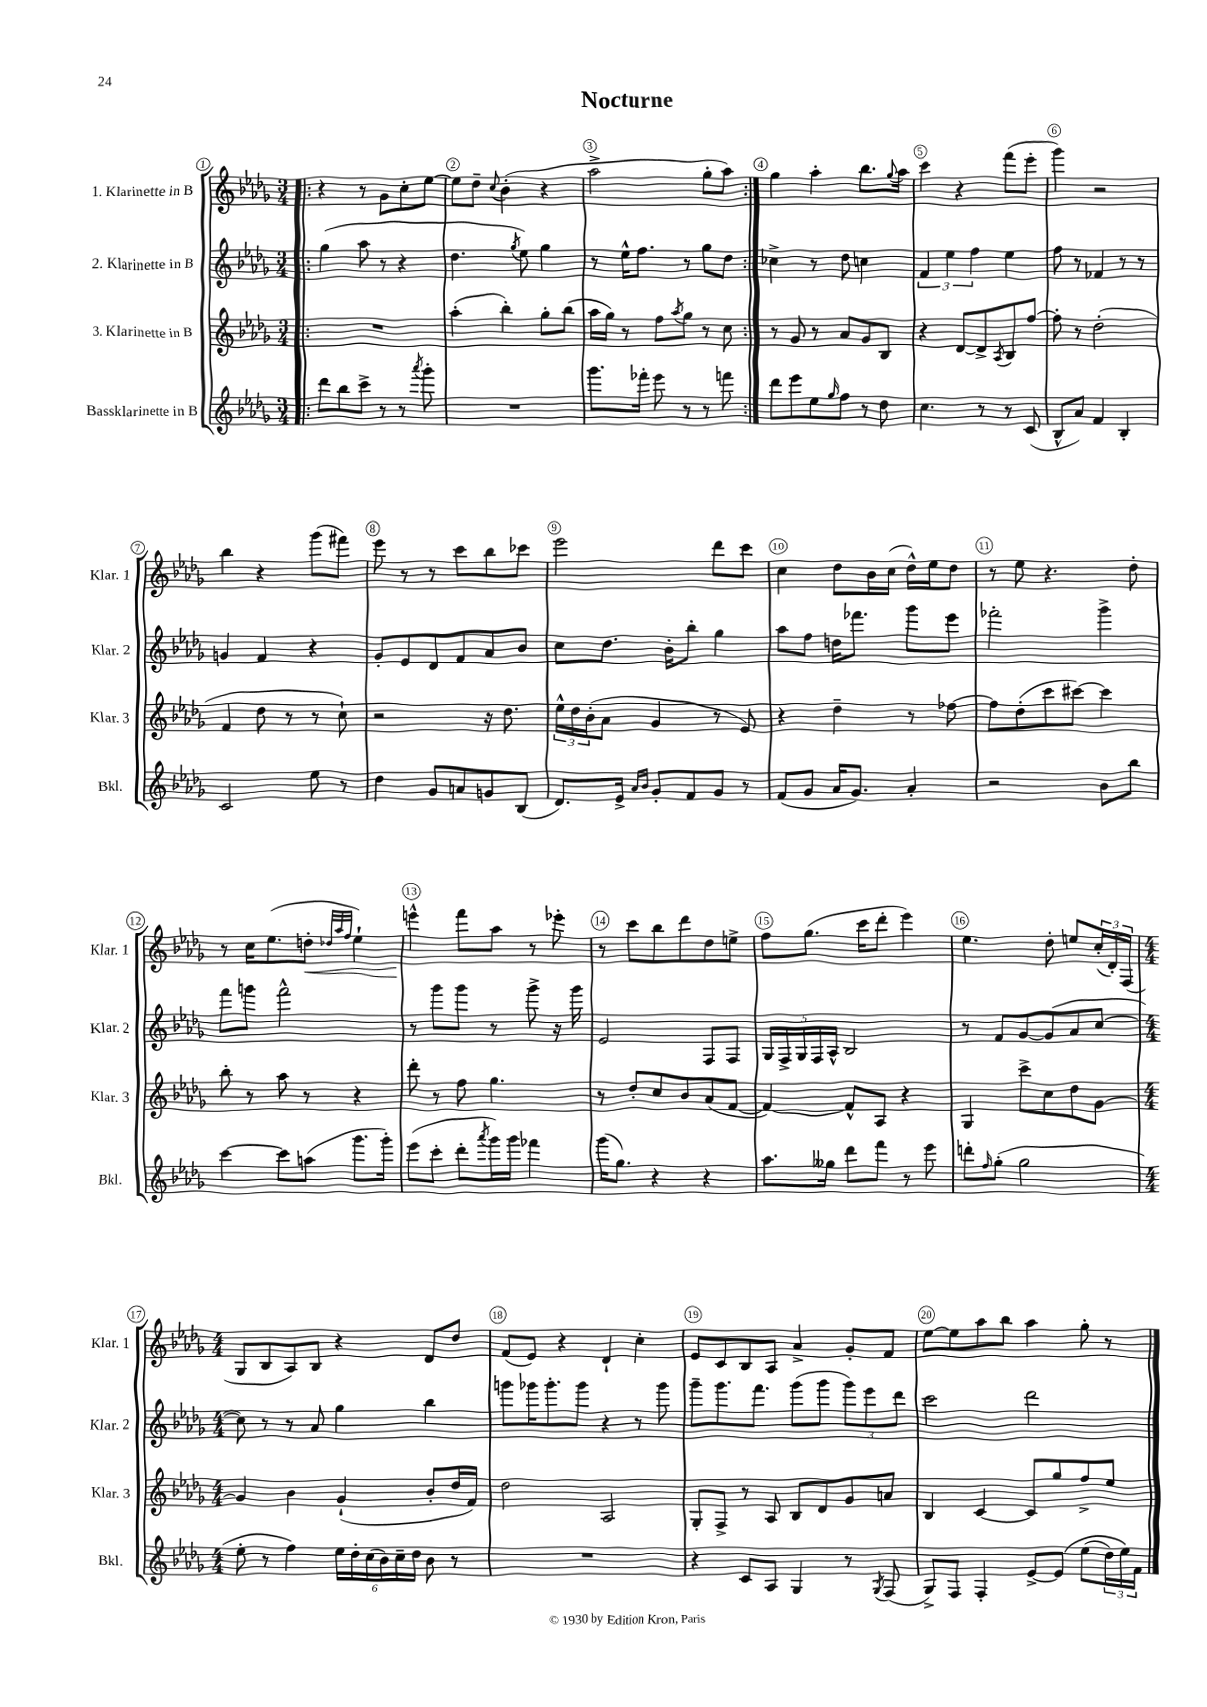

**kern	**kern	**kern	**kern
*staff4	*staff3	*staff2	*staff1
*clefG2	*clefG2	*clefG2	*clefG2
*k[b-e-a-d-g-]	*k[b-e-a-d-g-]	*k[b-e-a-d-g-]	*k[b-e-a-d-g-]
*M3/4	*M3/4	*M3/4	*M3/4
=!|:	=!|:	=!|:	=!|:
8ddd-\L	2.r	(4gg-\	4r
8bb-\	.	.	.
8ccc^\J	.	8aa-\	8r
8r	.	8r	8g-\L
8r	.	4r	8cc'\
8qaaa-/	.	.	.
8ggg-'\	.	.	[8ee-\J
=	=	=	=
2.r	(4aa-'\	4.dd-\	8ee-\]L
.	.	.	8dd-~\J
.	.	.	8qqcc/
.	4bb-'\)	.	(4b-'\
.	.	8qgg-/	.
.	.	8ee-\)	.
.	8gg-'\L	4gg-\	4r
.	(8bb-\J	.	.
=	=	=	=
8.ggg-\L	16aa-\LL	8r	2aa-^\
.	16gg-\JJ)	.	.
.	8r	16ee-^^\LK	.
16fff-'\Jk	.	8.ff\J	.
8eee-\	8ff\L	.	.
.	8qaa-/	.	.
8r	8gg-\J	8r	.
8r	8r	8gg-\L	8gg-'\L
8fff\	8cc\	8dd-\J	8aa-\J)
=:|!	=:|!	=:|!	=:|!
8ddd-\L	8r	4cc-^\	4gg-\
8eee-\	8g-/	.	.
8ee-\	8r	8r	4aa-'\
16qqgg-/	.	.	.
8ff\J	8a-/L	8dd-\	.
8r	8g-/	4cc\	8.bb-\L
8dd-\	8B-/J	.	.
.	.	.	8qqgg-/
.	.	.	16aa-\Jk
=	=	=	=
4.cc\	4r	6f/	4ccc\
.	.	6ee-\	.
.	[8d-/L	.	4r
.	.	6ff\	.
8r	8d-^/]	.	.
.	8qA-/	.	.
8r	8B-/	4ee-\	(8fff\L
(8c/	[8ff/J	.	8eee-'\J
=	=	=	=
8B-^^/L	8ff'\]	8ff\	4ggg-\)
8a-/J)	8r	8r	.
4f/	(2dd-'\	4f-/	2r
4B-'/	.	8r	.
.	.	8r	.
=	=	=	=
2c/	4f/	4g/	4bb-\
.	8dd-\	4f/	4r
.	8r	.	.
8ee-\	8r	4r	(8ggg-\L
8r	8cc`\)	.	8fff#\J)
=	=	=	=
4dd-\	2r	8g-'/L	8eee-\
.	.	8e-/	8r
8g-/L	.	8d-/	8r
8a/	.	8f/	8ccc\L
8g/	16r	8a-/	8bb-\
.	8.dd-\	.	.
(8B-/J	.	8b-/J	8ccc-\J
=	=	=	=
8.d-/L)	24ee-^^\LL	8cc\L	2eee-\
.	24dd-\	.	.
.	(24b-'\J	.	.
.	8a-\J	8.dd-\J	.
16e-^/Jk	.	.	.
16qqa-/LL	.	.	.
16qqb-/JJ	.	.	.
8g-'/L	4g-/	.	.
.	.	16b-'\LK	.
8f/	.	8bb-'\J	.
8g-/J	8r	4gg-\	8ddd-\L
8r	8e-/)	.	8ccc\J
=	=	=	=
(8f/L	4r	8aa-\L	4cc\
8g-/J	.	8ff\J	.
16a-/LK	4dd-~\	16dd\LK	8dd-\L
8.g-/J)	.	8.fff-\J	.
.	.	.	16b-\L
.	.	.	(16cc\JJ
4a-'/	8r	8ggg-\L	16dd-^^\LL)
.	.	.	16ee-\J
.	[8ff-\	8eee-\J	8dd-\J
=	=	=	=
2r	8ff-\]L	2fff-'\	8r
.	(8dd-'\	.	8ee-\
.	8ccc\	.	4.r
.	[8ccc#\J)	.	.
8b-\L	4ccc#\]	4ggg-^\	.
8bb-\J	.	.	8dd-'\
=	=	=	=
[4ccc\	8bb-'\	8fff\L	8r
.	8r	8ggg\J	16cc\LK
.	.	.	(8.ee-\
8ccc\]L	8aa-\	2fff^^\	.
(8aa\J	8r	.	8dd'\J
.	.	.	32qqdd-/LLL
.	.	.	32qqaa-/
.	.	.	32qqff/JJJ
8.ggg-\L	4r	.	4ee-`\)
16ggg-'\Jk)	.	.	.
=	=	=	=
(8eee-\L	8ddd-'\	8r	4eee^^\
8ccc'\J	8r	8ggg-\L	.
8ddd-'\L	8ff\	8ggg-\J	8fff\L
8qaaa-/	.	.	.
16ggg-\L)	4.gg-\	8r	8aa-\J
16ggg-\JJ	.	.	.
4fff-\	.	8ggg-^\	8r
.	.	16r	8eee-'\
.	.	16ggg-\	.
=	=	=	=
(16ggg-\LK	8r	2e-/	8r
8.gg-\J)	.	.	.
.	8dd-'/L	.	8ccc\L
4r	8cc/	.	8bb-\
.	8b-/	.	8ddd-\
4r	(8a-/	8F/L	8dd-\
.	[8f/J	8F/J	8ee^\J
=	=	=	=
8.aa-\L	4f/_)	20G-/LL	8ff\L
.	.	20F^/	.
.	.	20G-/	.
.	.	.	(8.gg-\J
.	.	20F/	.
16gg--\Jk	.	.	.
.	.	20A-^^/JJ	.
8ddd-\L	8f^^/]L	2B-/	.
.	.	.	16ccc\LK
8fff\J	8A-/J	.	8ddd-'\J
8r	4r	.	4eee-\)
8eee-\	.	.	.
=	=	=	=
8ddd'\L	4G-/	8r	4.ee-\
16qqff/	.	.	.
(8gg-'\J	.	8f/L	.
2gg-\	8ccc^\L	[8g-/	.
.	8cc\	(8g-/]	8dd-'\
.	8dd-\	8a-/	8ee/L
.	[8g-\J	[8cc/J	(24cc'/L
.	.	.	24d-'/)
.	.	.	(24F/JJ
=	=	=	=
*M4/4	*M4/4	*M4/4	*M4/4
8ee-'\	4g-/]	8cc\])	8G-/L
8r	.	8r	8B-/
4ff\)	4b-\	8r	8A-/)
.	.	8a-/	8B-/J
24ee-\LL	(4g-`/	4gg-\	4r
24dd-'\	.	.	.
(24cc\	.	.	.
24b-\)	.	.	.
24cc~\	.	.	.
24dd-\JJ	.	.	.
8b-\	8b-'/L	4bb-\	8d-/L
8r	16dd-/L	.	8dd-/J
.	16f/JJ)	.	.
=	=	=	=
1r	2dd-\	8ggg\L	(8f/L
.	.	16ggg-\K	8e-/J)
.	.	8.ggg-'\	.
.	.	.	4r
.	.	8ggg-\J	.
.	2A-/	4r	4d-`/
.	.	8r	4cc'\
.	.	8ggg-\	.
=	=	=	=
4r	8G-'/L	8ggg-~\L	8e-/L
.	8F^/J	8.ggg-\	8c/
8c/L	8r	.	8B-/
.	.	8.fff\J	.
8A-/J	8A-/	.	8A-/J
4G-/	8B-/L	(8ggg-\L	4a-^/
.	8d-/	8ggg-\J	.
8r	8g-/	12ggg-\L)	8g-'/L
.	.	12eee-\	.
8qG-/	.	.	.
(8F/	8a/J	.	8f/J
.	.	12ddd-\J	.
=	=	=	=
8G-^/L)	4B-/	2ccc\	[8ee-\L
8F/J	.	.	8ee-\]
4F'/	[4c/	.	8aa-\
.	.	.	8bb-\J
[8e-^/L	8c/]L	2ddd-\	4aa-\
&(8e-/]J	8gg-/	.	.
(8ee-\L	8ff^/	.	8gg-'\
24dd-\L)	8ee-/J	.	8r
24ee-\&)	.	.	.
24f\JJ	.	.	.
==	==	==	==
*-	*-	*-	*-
